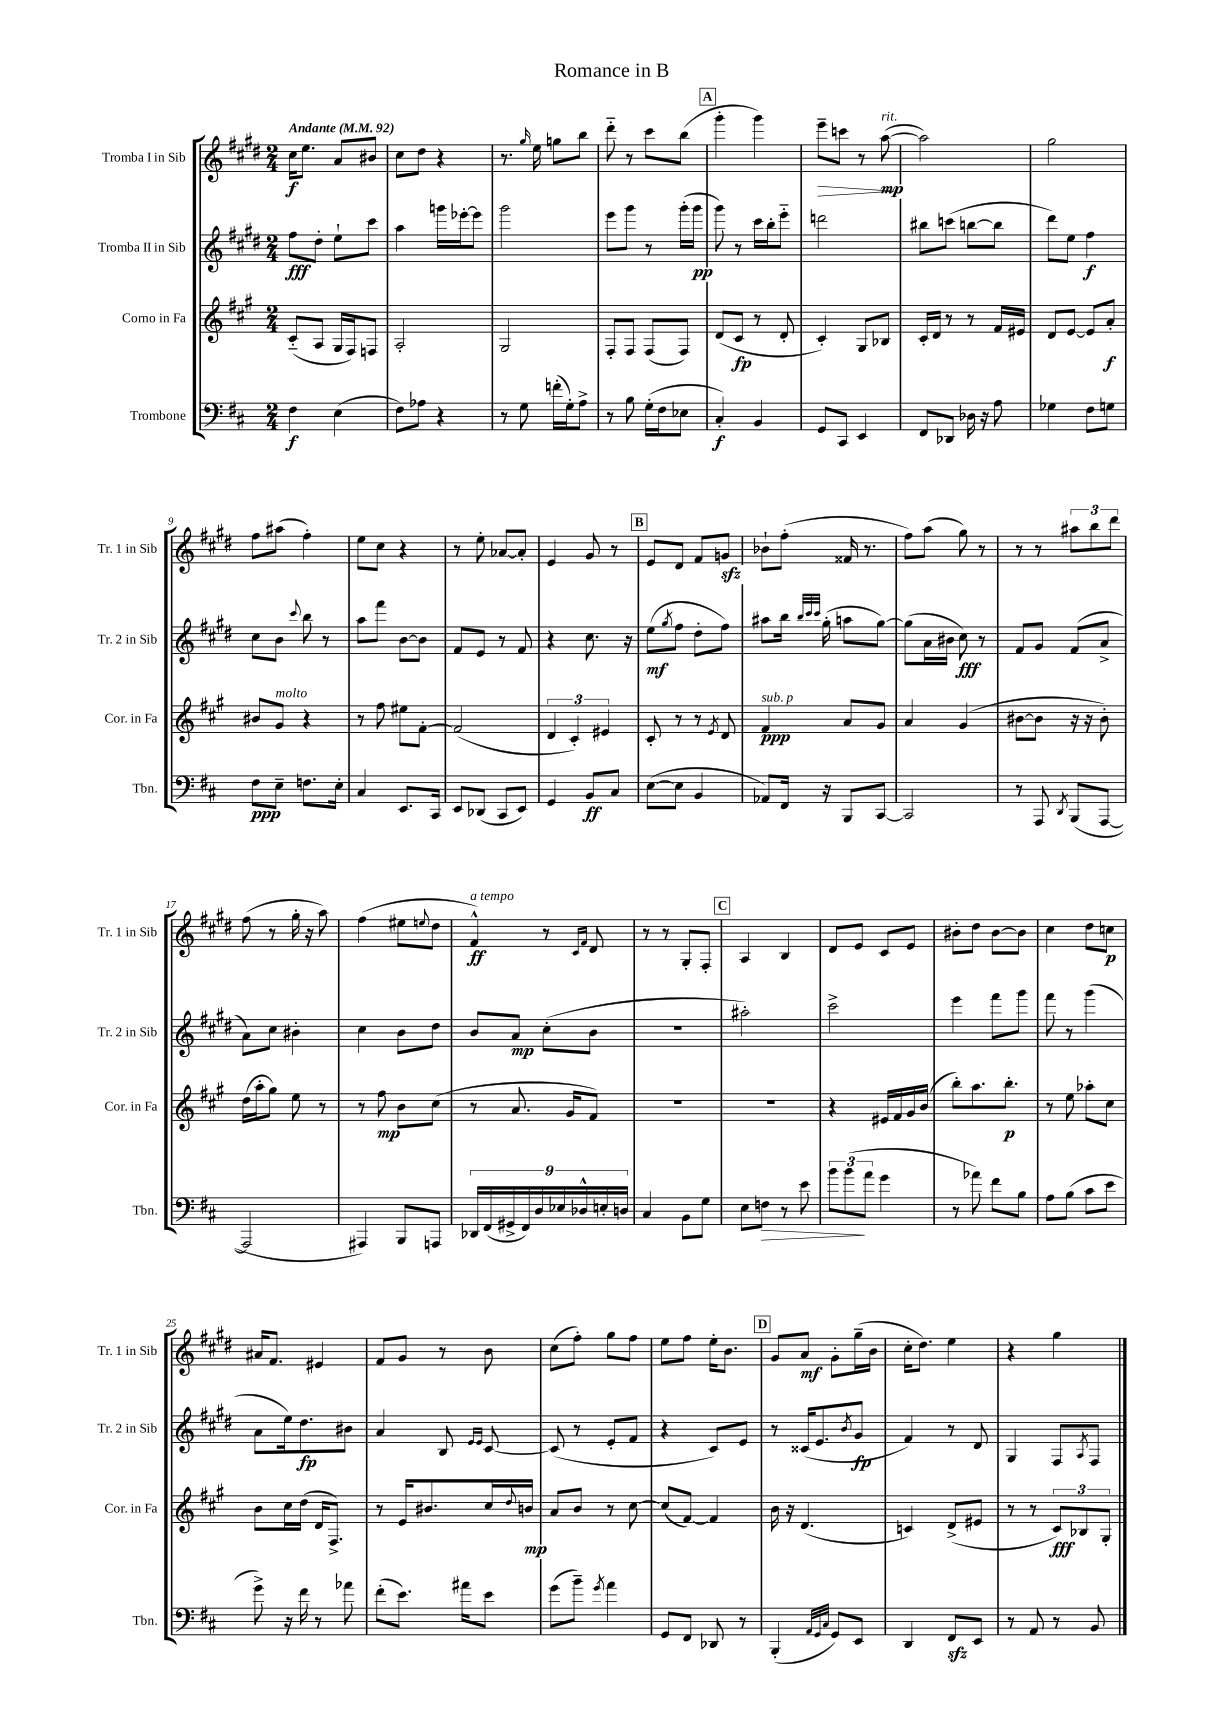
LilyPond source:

\header { title = "Romance in B" }
<<
\new StaffGroup <<
\new Staff = "s0" \with { instrumentName = "Tromba I in Sib" shortInstrumentName = "Tr. 1 in Sib" } {
    \clef treble \key e \major \numericTimeSignature \time 2/4 \tempo "Andante" 4 = 92
    cis''16\f e''8. a'8 bis'8 |
    cis''8 dis''8 r4 |
    r8. \grace { gis''16 } e''16 g''8 b''8 |
    dis'''8-_ r8 cis'''8 b''8( |
    \mark \markup { \box "A" } gis'''4-. gis'''4) |
    e'''8--\> c'''8 r8 a''8~\mp\!^\markup { \italic "rit." }( |
    a''2) |
    gis''2 |
    fis''8 ais''8( fis''4-.) |
    e''8 cis''8 r4 |
    r8 e''8-. aes'8~ aes'8-. |
    e'4 gis'8 r8 |
    \mark \markup { \box "B" } e'8 dis'8 fis'8 g'8\sfz |
    bes'8-! fis''8-.( fisis'16 r8. |
    fis''8) a''8( gis''8) r8 |
    r8 r8 \tuplet 3/2 { ais''8 b''8 dis'''8 } |
    fis''8( r8 gis''16-. r16 a''8) |
    fis''4( eis''8 \appoggiatura { e''8 } dis''8 |
    fis'4-^\ff^\markup { \italic "a tempo" }) r8 \grace { cis'16 fis'16 } dis'8 |
    r8 r8 gis8-. fis8-. |
    \mark \markup { \box "C" } a4 b4 |
    dis'8 e'8 cis'8 e'8 |
    bis'8-. dis''8 bis'8~ bis'8 |
    cis''4 dis''8 c''8\p |
    ais'16 fis'8. eis'4 |
    fis'8 gis'8 r8 b'8 |
    cis''8( fis''8-.) gis''8 fis''8 |
    e''8 fis''8 e''16-. b'8. |
    \mark \markup { \box "D" } gis'8 a'8\mf gis'8-. gis''16--( b'16 |
    cis''16-. dis''8.) e''4 |
    r4 gis''4 \bar "|." |
}
\new Staff = "s1" \with { instrumentName = "Tromba II in Sib" shortInstrumentName = "Tr. 2 in Sib" } {
    \clef treble \key e \major \numericTimeSignature \time 2/4
    fis''8\fff dis''8-. e''8-! cis'''8 |
    a''4 g'''16 ees'''16~-. ees'''8 |
    gis'''2 |
    e'''8 gis'''8 r8 gis'''16-.( gis'''16\pp |
    \mark \markup { \box "A" } gis'''8) r8 cis'''16 b''16-. e'''8-_ |
    d'''2 |
    bis''8 c'''8( b''8~ b''8 |
    dis'''8) e''8 fis''4\f |
    cis''8 b'8 \appoggiatura { cis'''8 } b''8 r8 |
    a''8 fis'''8 b'8~ b'8 |
    fis'8 e'8 r8 fis'8 |
    r4 cis''8. r16 |
    \mark \markup { \box "B" } e''8\mf( \acciaccatura { gis''8 } fis''8 dis''8-. fis''8) |
    ais''8 b''16 \grace { b''32 cis'''32 cis'''32 } gis''16-.( a''8 gis''8~) |
    gis''8( a'16 bis'16 cis''8\fff) r8 |
    fis'8 gis'8 fis'8( a'8-> |
    a'8) cis''8 bis'4-. |
    cis''4 b'8 dis''8 |
    b'8 a'8\mp cis''8-.( b'8 |
    r2 |
    \mark \markup { \box "C" } ais''2-.) |
    cis'''2-> |
    e'''4 fis'''8 gis'''8 |
    fis'''8 r8 gis'''4( |
    a'8 e''16) dis''8.\fp bis'8 |
    a'4 b8 \grace { e'16 e'16 } cis'8~ |
    cis'8( r8 e'8-. fis'8 |
    r4 cis'8) e'8 |
    \mark \markup { \box "D" } r8 cisis'16( e'8. \acciaccatura { b'8 } gis'8\fp |
    fis'4) r8 dis'8 |
    gis4 fis8 \acciaccatura { a8 } fis8 \bar "|." |
}
\new Staff = "s2" \with { instrumentName = "Corno in Fa" shortInstrumentName = "Cor. in Fa" } {
    \clef treble \key a \major \numericTimeSignature \time 2/4
    cis'8-_( a8 gis16 fis16) f8 |
    a2-. |
    gis2 |
    fis8-. fis8 fis8( fis8) |
    \mark \markup { \box "A" } d'8( cis'8\fp r8 d'8-. |
    cis'4-.) gis8 bes8 |
    cis'16-. d'16 r8 r8 fis'16 eis'16 |
    d'8 e'8~ e'8 a'8-.\f |
    bis'8 gis'8^\markup { \italic "molto" } r4 |
    r8 fis''8 eis''8 fis'8~-. |
    fis'2( |
    \tuplet 3/2 { d'4 cis'4-.) eis'4 } |
    \mark \markup { \box "B" } cis'8-. r8 r8 \acciaccatura { e'8 } d'8 |
    fis'4\ppp^\markup { \italic "sub. p" } a'8 gis'8 |
    a'4 gis'4( |
    bis'8~ bis'8 r16 r16 bis'8-.) |
    d''16( a''16-. gis''8) e''8 r8 |
    r8 fis''8\mp b'8 cis''8( |
    r8 a'8. gis'16 fis'8) |
    R2 |
    \mark \markup { \box "C" } R2 |
    r4 eis'16 fis'16 gis'16 b'16( |
    b''8-.) a''8. b''8.-.\p |
    r8 e''8 aes''8-. cis''8 |
    b'8 cis''16 d''16( d'16 fis8.->) |
    r8 e'16 bis'8. cis''16 \appoggiatura { d''8 } b'16\mp |
    a'8 b'8 r8 cis''8~ |
    cis''8( fis'8~) fis'4 |
    \mark \markup { \box "D" } b'16 r16 d'4.( |
    c'4) d'8->( eis'8 |
    r8 r8 \tuplet 3/2 { cis'8\fff) bes8 gis8-. } \bar "|." |
}
\new Staff = "s3" \with { instrumentName = "Trombone" shortInstrumentName = "Tbn." } {
    \clef bass \key d \major \numericTimeSignature \time 2/4
    fis4\f e4( |
    fis8) aes8 r4 |
    r8 g8 f'16-.( g16-.) a8-> |
    r8 b8 g16-.( fis16 ees8 |
    \mark \markup { \box "A" } cis4-.\f) b,4 |
    g,8 cis,8 e,4 |
    fis,8 des,8 des16 r16 a8 |
    ges4 fis8 g8 |
    fis8\ppp e8-- f8. e16-. |
    cis4 e,8. cis,16 |
    e,8 des,8( cis,8 e,8) |
    g,4 b,8\ff cis8 |
    \mark \markup { \box "B" } e8~( e8 b,4 |
    aes,8) fis,16 r16 b,,8 cis,8~ |
    cis,2 |
    r8 a,,8 \acciaccatura { d,8 } b,,8( a,,8~ |
    a,,2 |
    ais,,4) b,,8 a,,8 |
    \tuplet 9/8 { des,16 fis,16( gis,16-> fis,16) d16 ees16 des16-^ e16-. d16 } |
    cis4 b,8 g8 |
    \mark \markup { \box "C" } e8 f8\> r8 e'8 |
    \tuplet 3/2 { b'8 b'8\!( a'8 } g'4 |
    r8 aes'8) fis'8 b8 |
    a8 b8( cis'8 e'8 |
    g'8->) r16 fis'16 r8 aes'8 |
    fis'8-.( e'8.) ais'16 e'8 |
    g'8( b'8--) \acciaccatura { g'8 } a'4 |
    g,8 fis,8 des,8 r8 |
    \mark \markup { \box "D" } b,,4-.( \grace { a,32 g,32 cis32 } g,8) e,8 |
    d,4 fis,8\sfz e,8 |
    r8 a,8 r8 b,8 \bar "|." |
}
>>
>>
